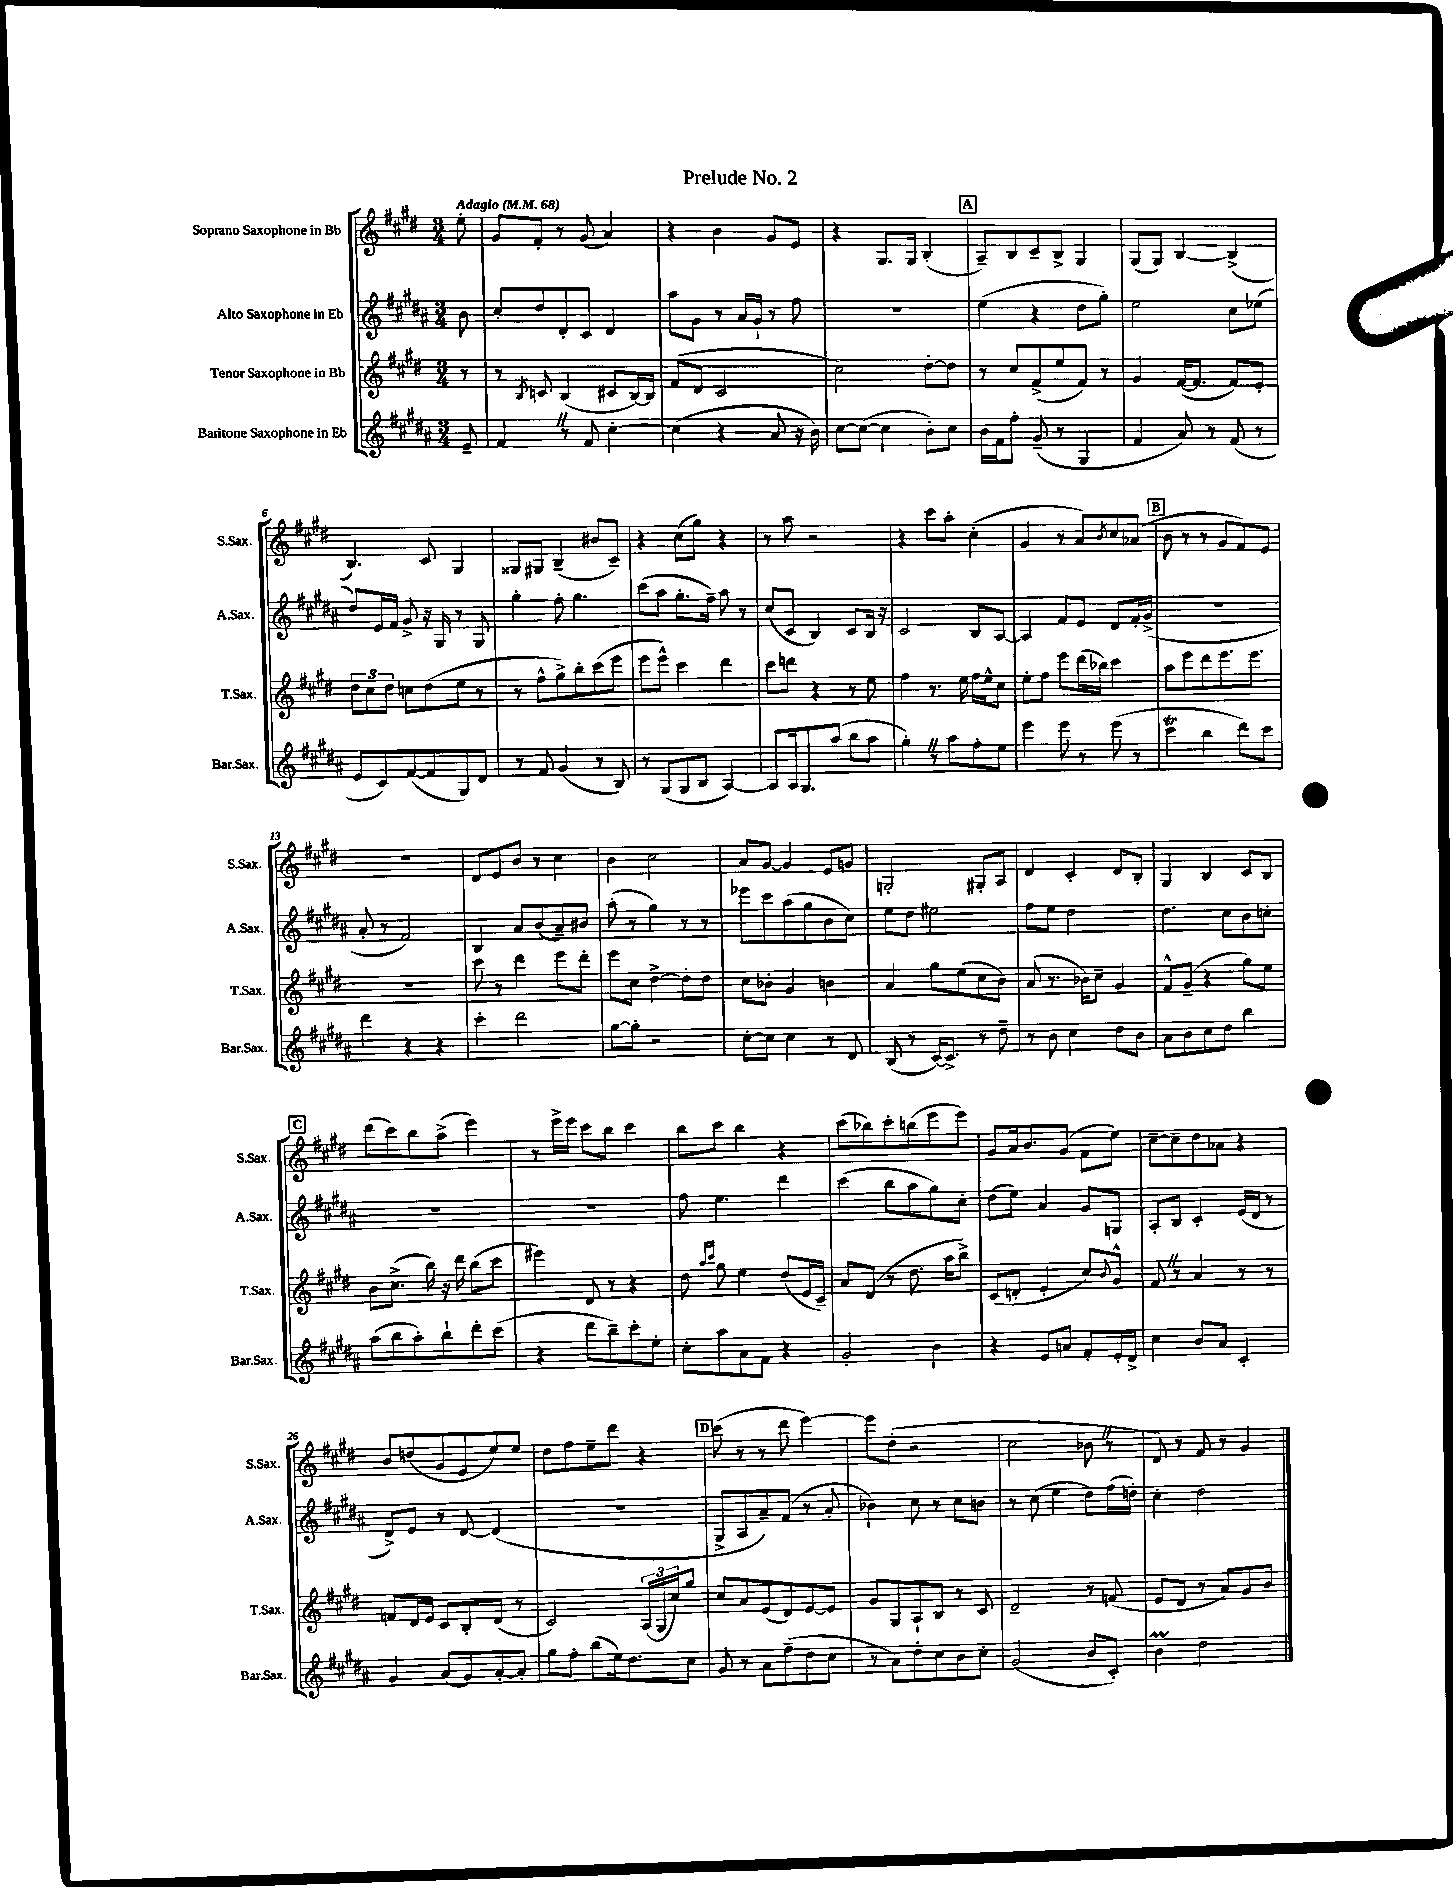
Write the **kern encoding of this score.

**kern	**kern	**kern	**kern
*staff4	*staff3	*staff2	*staff1
*clefG2	*clefG2	*clefG2	*clefG2
*k[f#c#g#d#a#]	*k[f#c#g#d#]	*k[f#c#g#d#a#]	*k[f#c#g#d#]
*M3/4	*M3/4	*M3/4	*M3/4
*MM68	*MM68	*MM68	*MM68
8e~/	8r	8b\	8ee'\
=	=	=	=
4f#/	8r	8cc#'/L	8g#/L
.	8qB/	.	.
.	8c/	8dd#/	8f#'/J
8r	(4B/	8d#'/	8r
8f#/	.	8c#/J	(8g#/
[4cc#'\	8c#/L	4d#/	4a/)
.	[16B/L)	.	.
.	16B/]JJ	.	.
=	=	=	=
(4cc#\]	(8f#/L	8aa#\L	4r
.	8d#/J	8g#\J	.
4r	2c#/	8r	4b\
.	.	16a#/LL	.
.	.	16g#`/JJ	.
8a#/	.	8r	8g#/L
16r	.	8ff#\	8e/J
16b\)	.	.	.
=	=	=	=
[8cc#\L	2cc#\)	2.r	4r
(8cc#\_J	.	.	.
4cc#\]	.	.	8.G#/L
.	.	.	16G#/Jk
8b'\L)	[8dd#'\L	.	(4B'/
8cc#\J	8dd#\]J	.	.
=	=	=	=
16b\LL	8r	(4ee\	8A~/L)
16f#\J	.	.	.
8ff#'\J	8cc#/L	.	8B/
(8g#~/	(8f#^/	4r	8c#~/
8r	8ee/	.	8B^/J
4G#/	8f#/J)	8dd#\L	4G#/
.	8r	8gg#'\J)	.
=	=	=	=
4f#/	4g#/	2ee\	(8G#/L
.	.	.	8G#/J)
8a#/)	([16f#/LK	.	[4B/
.	8.f#/]J	.	.
8r	.	.	.
(8f#/	8f#/L)	8cc#\L	(4B^/]
8r	8e'/J	(8ee-\J	.
=	=	=	=
8e/L	12dd#\L	8dd#/L)	4.B/)
.	12cc#\	.	.
8c#/)	.	16e/L	.
.	12dd#\J	.	.
.	.	16f#/JJ	.
([8f#/	8cc\L	8g#^/	.
8f#/]	(8dd#\	16r	8c#/
.	.	16G#/	.
8G#/)	8ee\J	8r	4G#/
8d#/J	8r	8G#/	.
=	=	=	=
8r	8r	4gg#'\	8G##/L
8f#/	8ff#^^\L	.	8G#/J
(4g#/	8gg#^\)	8ff#'\	(4B~/
.	8bb'\	4.gg#\	.
8r	(8ccc#\	.	8b#/L
8B/)	8eee\J	.	8c#~/J)
=	=	=	=
8r	8eee\L	(8ccc#\L	4r
(8G#/L	8eee^^\J)	8aa#\J	.
8G#/	4ccc#\	8.gg#'\L	(8cc#\L
8B/J	.	.	8gg#\J)
.	.	16ff#~\Jk)	.
[4A#/)	4ddd#\	8aa#\	4r
.	.	8r	.
=	=	=	=
8A#/]L	8ccc#\L	(8cc#/L	8r
16A#/k	8ddd\J	8c#/J	8aa\
8.G#/	.	.	.
.	4r	4B/)	2r
(8aa#/J	.	.	.
8bb\L	8r	8c#/L	.
8aa#\J	8ee\	16B/Jk	.
.	.	16r	.
=	=	=	=
4gg#'\)	4ff#\	2c#/	4r
8r	8.r	.	8ccc#\L
8aa#\L	.	.	8aa'\J
.	16ee\	.	.
8ff#'\	16ff#\LL	8B/L	(4cc#'\
.	16ee^^\J	.	.
8ee\J	8cc#\J	[8A#/J	.
=	=	=	=
4eee\	8ee'\L	4A#/]	4g#/
.	8ff#\J	.	.
8eee\	8eee\L	8f#/L	8r
8r	(16ddd#\L	8e/J	8a/L)
.	16bb-\JJ)	.	.
.	.	.	8qb/
(8eee\	4ccc#\	8d#/L	8cc#/
8r	.	16f#'/L	(8a-/J
.	.	(16g#^/JJ	.
=	=	=	=
4ccc#\	8aa\L	2.r	8b\
.	8eee\	.	8r
4bb\	8ddd#\	.	8r
.	8.eee\	.	8g#/L
8ddd#\L)	.	.	8f#/)
.	8.eee\J	.	.
8ccc#\J	.	.	8e/J
=	=	=	=
4ddd#\	2.r	8a#'/	2.r
.	.	8r	.
4r	.	2f#/)	.
4r	.	.	.
=	=	=	=
4ccc#'\	8ccc#\	4B/	8d#/L
.	8r	.	8e/
2ddd#\	4ddd#\	8a#/L	8b/J
.	.	(8b/	8r
.	8eee\L	8a#~/)	4cc#\
.	8ddd#'\J	8b#/J	.
=	=	=	=
[8gg#\L	8eee\L	(8aa#'\	4b\
8gg#'\]J	8cc#\J	8r	.
2r	[4dd#^\	4gg#\)	2cc#\
.	8dd#'\]L	8r	.
.	8dd#\J	8r	.
=	=	=	=
[8cc#'\L	8cc#\L	8eee-\L	8a/L
8cc#\]J	8b-'\J	8ccc#\	[8g#/J
4cc#\	4g#/	(8aa#\	4g#/]
.	.	8gg#\	.
8r	4b\	8b\	8e/L
8d#/	.	8cc#\J)	8g/J
=	=	=	=
(8B/	4a/	8ee\L	2G'/
8r	.	8dd#\J	.
[16c#/LK)	8gg#\L	2ee#\	.
8.c#^/]J	.	.	.
.	(8ee\	.	.
8r	8cc#\	.	8G#'/L
8dd#~\	8b\J)	.	8A/J
=	=	=	=
8r	(8a/	8ff#\L	4d#/
8b\	8.r	8ee\J	.
4cc#\	.	2dd#\	4c#'/
.	16b-\LK)	.	.
.	8cc#~\J	.	.
8dd#\L	4g#/	.	8d#/L
8b\J	.	.	8B'/J
=	=	=	=
8a#\L	8f#^^/L	4.dd#\	4G#/
8b\	(8g#~/J	.	.
8cc#\	4r	.	4B/
8dd#\J	.	8cc#\L	.
4bb\	8gg#\L)	8b\	8c#/L
.	8ee\J	8cc'\J	8B/J
=	=	=	=
(8aa#\L	8b\L	2.r	(8ddd#\L
8bb\	(8.cc#^\J	.	8ccc#\)
8aa#'\)	.	.	8bb\
.	16bb\)	.	.
8bb`\	16r	.	(8aa^\J
.	16ddd#\	.	.
8ddd#'\	(8bb\L	.	4eee\)
(8ccc#\J	8ccc#\J	.	.
=	=	=	=
4r	4eee#\)	2.r	8r
.	.	.	16eee^\LL
.	.	.	16eee\JJ
8ddd#\L	8d#/	.	8ccc#\L
8bb~\)	8r	.	8bb\J
8ccc#'\	4r	.	4ccc#\
8ee'\J	.	.	.
=	=	=	=
8cc#'\L	8dd#\	8ff#\	8bb\L
.	16qqaa/LL	.	.
.	16qqccc#/JJ	.	.
8aa#\	8gg#\	4.ee\	8ccc#\J
8a#\	4ee\	.	4bb\
8f#\J	.	.	.
4r	(8dd#/L	4ddd#\	4r
.	16e/L	.	.
.	16c#~/JJ)	.	.
=	=	=	=
2g#'/	8a/L	(4ccc#\	(8ccc#\L
.	(8d#/J	.	8bb-\)
.	8r	8bb\L	8ccc#'\
.	8.dd#\	8aa#\	(8bb\
4b\	.	8gg#\)	8eee\
.	16aa\LK	.	.
.	8bb^\J)	8cc#'\J	8eee\J)
=	=	=	=
4r	(8c#/L	(8dd#\L	8g#/L
.	8d'/J	8ee\J)	16a/k
.	.	.	8.b/
8e/L	4e'/	4a#/	.
8a/J	.	.	(8g#/J
8f#'/L	8cc#/L)	8g#/L	8f#\L
.	8qqb/	.	.
16e'/L	8g#^^/J	8G/J	8ee\J)
16d#^/JJ	.	.	.
=	=	=	=
4cc#\	8f#/	8A#'/L	[8cc#~\L
.	8r	8B/J	8cc#~\]
8b/L	4a/	4c#'/	8dd#\
8a#/J	.	.	8a-\J
4c#'/	8r	(16e/LL	4r
.	.	16d#/JJ	.
.	8r	8r	.
=	=	=	=
4g#/	8f/L	8d#^/L)	8b/L
.	16d#/L	8e/J	(8dd/
.	16e/JJ	.	.
(8a#/L	8c#/L	8r	8g#/
8g#/)	8B'/	[8d#/	8e/
[8a#'/	(8d#/J	(4d#/]	8ee/)
8a#'/]J	8r	.	8ee/J
=	=	=	=
8gg#\L	2c#/)	2.r	8dd#\L
8ff#'\J	.	.	8ff#\
(8bb\L	.	.	8ee~\
16ee\k)	.	.	8ddd#\J
8.dd#\	.	.	.
.	(24A/LL	.	4r
.	24G#/	.	.
.	24cc#/J)	.	.
8cc#\J	8gg#/J	.	.
=	=	=	=
8g#/	8cc#/L	8G#^/L	(8ccc#\
8r	8a/	8A#/	8r
8a#\L	(8e/	8a#~/)	8r
(8ff#~\	8d#/)	(8f#/J	8ddd#\
8dd#\	[8e/	8r	[4eee\)
8cc#\J	8e/]J	8a#'/	.
=	=	=	=
8r	8g#/L	4b-\)	8eee\]L
8a#\L)	8G#/	.	(8dd#'\J
8dd#'\	8A`/	8cc#\	2r
8cc#\	8B/J	8r	.
8b\	8r	8cc#\L	.
8cc#'\J	8c#/	8b\J	.
=	=	=	=
(2g#/	2d#~/	8r	2cc#\
.	.	(8cc#\	.
.	.	4ee\	.
8b/L	8r	8dd#\L)	8b-\
8c#'/J)	(8f/	(16ff#\L	8r
.	.	16dd'\JJ)	.
=	=	=	=
4b\	8e/L	4cc#'\	8d#/)
.	8d#/J	.	8r
2dd#\	8r	2dd#\	8f#/
.	8a/L)	.	8r
.	8g#/	.	4g#/
.	8b/J	.	.
==	==	==	==
*-	*-	*-	*-
